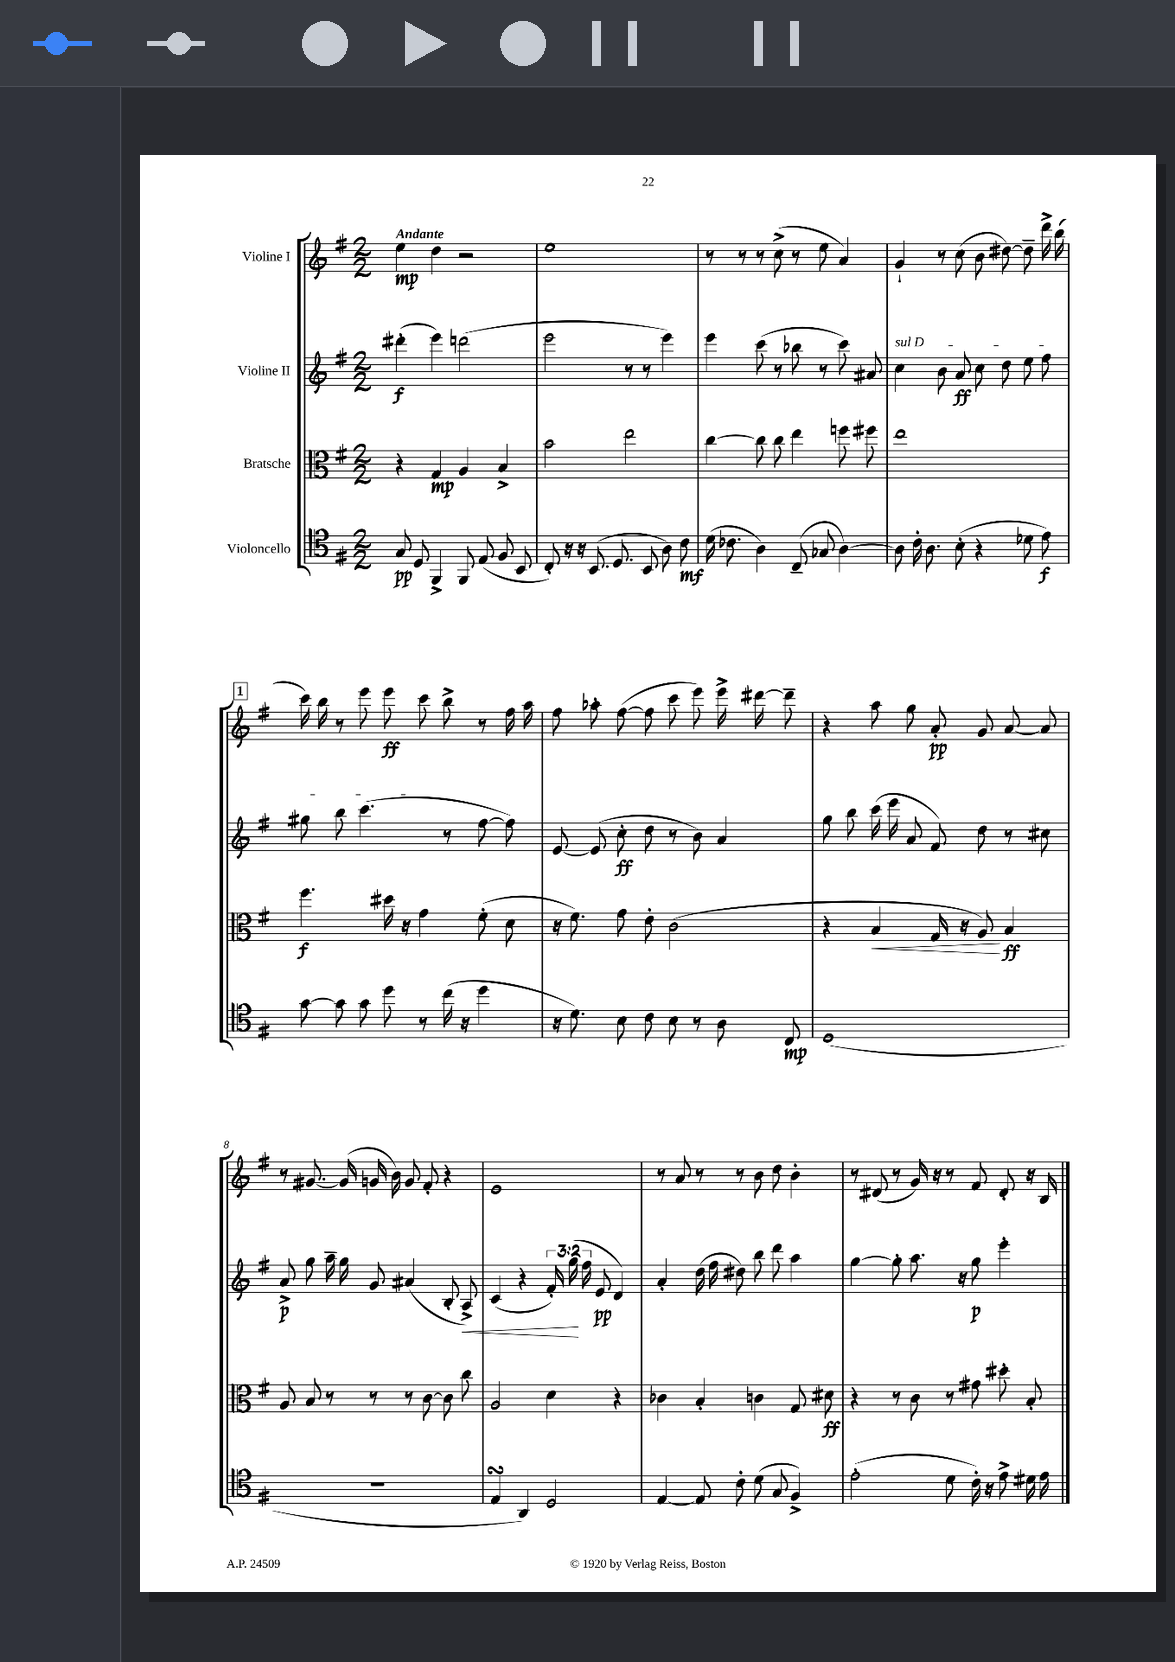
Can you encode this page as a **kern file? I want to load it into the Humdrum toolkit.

**kern	**dynam	**kern	**dynam	**kern	**dynam	**kern	**dynam
*part4	*part4	*part3	*part3	*part2	*part2	*part1	*part1
*staff4	*staff4	*staff3	*staff3	*staff2	*staff2	*staff1	*staff1
*I"Violoncello	*	*I"Bratsche	*	*I"Violine II	*	*I"Violine I	*
*clefC4	*	*clefC3	*	*clefG2	*	*clefG2	*
*k[f#]	*	*k[f#]	*	*k[f#]	*	*k[f#]	*
*M2/2	*	*M2/2	*	*M2/2	*	*M2/2	*
=1	=1	=1	=1	=1	=1	=1	=1
!	!	!	!	!	!	!LO:TX:a:B:t=Andante	!
8G/	pp	4r	.	(4ddd#X'\	f	4ee\	mp
8D/	.	.	.	.	.	.	.
4FF#^/	.	4G/	mp	4eee\)	.	4dd\	.
8FF#/	.	4A/	.	(2dddn\	.	2r	.
(8E/	.	.	.	.	.	.	.
8F#/	.	4B^/	.	.	.	.	.
8BB/	.	.	.	.	.	.	.
=2	=2	=2	=2	=2	=2	=2	=2
8C'/)	.	2b\	.	2eee\	.	1ee	.
16r	.	.	.	.	.	.	.
16r	.	.	.	.	.	.	.
(8.BB/	.	.	.	.	.	.	.
8.D/	.	.	.	.	.	.	.
.	.	2ee\	.	8r	.	.	.
8BB/	.	.	.	8r	.	.	.
8A\)	.	.	.	4eee\)	.	.	.
8c\	mf	.	.	.	.	.	.
=3	=3	=3	=3	=3	=3	=3	=3
(16d\	.	[4cc\	.	4eee\	.	8r	.
8.c-X\	.	.	.	.	.	.	.
.	.	.	.	.	.	8r	.
4A\)	.	8cc\]	.	(8ccc\	.	8r	.
.	.	8cc\	.	8r	.	(8cc^\	.
(8C~/	.	4ee\	.	8bb-X\	.	8r	.
8G-X/	.	.	.	8r	.	8ee\	.
[4A\)	.	8ffn\	.	8ccc\)	.	4a/)	.
.	.	8ff#X\	.	8a#X/	.	.	.
=4	=4	=4	=4	=4	=4	=4	=4
!	!	!	!	!LO:TX:a:i:t=sul D	!	!	!
8A\]	.	1ee	.	4cc\	.	4g`/	.
16c'\	.	.	.	.	.	.	.
8.A\	.	.	.	.	.	.	.
.	.	.	.	8b\	.	8r	.
(8B'\	.	.	.	8a/	ff	(8cc\	.
4r	.	.	.	8cc\	.	8b\	.
.	.	.	.	8dd\	.	[8dd#X\)	.
8d-X\	.	.	.	8ee\	.	8dd#~\]	.
8e\)	f	.	.	8ff#\	.	16ddd^\	.
.	.	.	.	.	.	(16bb\	.
!!LO:LB:g=z
!!LO:REH:place=s1:t=1
=5	=5	=5	=5	=5	=5	=5	=5
[8g\	.	4.ff#\	f	8gg#X\	.	16ccc\)	.
.	.	.	.	.	.	16bb\	.
8g\]	.	.	.	8bb\	.	8r	.
8g\	.	.	.	(4.ccc\	.	8eee\	.
8dd\	.	16dd#X\	.	.	.	8eee\	ff
.	.	16r	.	.	.	.	.
8r	.	4g\	.	.	.	8ccc\	.
(16cc\	.	.	.	8r	.	8bb^\	.
16r	.	.	.	.	.	.	.
4dd\	.	(8f#'\	.	[8ff#\	.	8r	.
.	.	8d\	.	8ff#\])	.	16ff#\	.
.	.	.	.	.	.	16aa\	.
=6	=6	=6	=6	=6	=6	=6	=6
16r	.	16r	.	[8e/	.	8ff#\	.
8.d\)	.	8.f#\)	.	.	.	.	.
.	.	.	.	(8e/]	.	8aa-X'\	.
8B\	.	8g\	.	8cc'\	ff	([8ff#\	.
8c\	.	8e'\	.	8dd\	.	8ff#\]	.
8B\	.	(2c\	.	8r	.	8ccc\	.
8r	.	.	.	8b\)	.	8eee\)	.
8A\	.	.	.	4a/	.	16eee^\	.
.	.	.	.	.	.	[16ddd#X\	.
8C/	mp	.	.	.	.	8ddd#~\]	.
=7	=7	=7	=7	=7	=7	=7	=7
(1D	.	4r	.	8gg\	.	4r	.
.	.	.	.	8bb\	.	.	.
!	!	!	!LO:HP:b	!	!	!	!
.	.	4B/	<	(16ccc\	.	8aa\	.
.	.	.	.	16eee\	.	.	.
.	.	.	.	8a/	.	8gg\	.
.	.	16G/	.	8f#/)	.	8a'/	pp
.	.	16r	.	.	.	.	.
.	.	8A/)	.	8dd\	.	8g/	.
.	.	4B/	[ ff	8r	.	[8a/	.
.	.	.	.	8cc#X\	.	8a/]	.
!!LO:LB:g=z
=8	=8	=8	=8	=8	=8	=8	=8
1r	.	8A/	.	8a^/	p	8r	.
.	.	8B/	.	8gg\	.	[8.g#X/	.
.	.	8r	.	16aa~\	.	.	.
.	.	.	.	16gg\	.	(16g#/]	.
.	.	8r	.	8g/	.	16gn/	.
.	.	.	.	.	.	16b\)	.
.	.	8r	.	(4a#X/	.	8g/	.
.	.	[8c\	.	.	.	8f#'/	.
.	.	8c\]	.	8B'/	.	4r	.
!	!	!	!	!	!LO:HP:b	!	!
.	.	8cc\	.	8A^/)	<	.	.
=9	=9	=9	=9	=9	=9	=9	=9
4EsSSS/	.	2A/	.	(4c/	.	1e	.
4AA/)	.	.	.	4r	.	.	.
2D/	.	4d\	.	24f#'/)	.	.	.
.	.	.	.	(24gg\	.	.	.
.	.	.	.	24ff#\	[	.	.
.	.	.	.	8e/	pp	.	.
.	.	4r	.	4d/)	.	.	.
=10	=10	=10	=10	=10	=10	=10	=10
[4E/	.	4c-X\	.	4a'/	.	8r	.
.	.	.	.	.	.	8a/	.
8E/]	.	4B'/	.	(16dd\	.	8r	.
.	.	.	.	16ff#\	.	.	.
8c'\	.	.	.	8dd#X\)	.	8r	.
(8d\	.	4cn\	.	8bb\	.	8b\	.
8G/	.	.	.	8ddd\	.	8dd\	.
4F#^/)	.	8G/	.	4aa\	.	4b'\	.
.	.	8d#X\	ff	.	.	.	.
=11	=11	=11	=11	=11	=11	=11	=11
(2e'\	.	4r	.	[4gg\	.	8r	.
.	.	.	.	.	.	(8d#X/	.
.	.	8r	.	8gg'\]	.	8r	.
.	.	8c\	.	8.aa\	.	16g/)	.
.	.	.	.	.	.	16r	.
8d\	.	8r	.	.	.	8r	.
.	.	.	.	16r	.	.	.
16c'\)	.	8g#X\	.	8gg\	p	8f#/	.
16r	.	.	.	.	.	.	.
8e^\	.	8dd#X'\	.	4eee'\	.	8d#'/	.
16d#X\	.	8B'/	.	.	.	16r	.
16e\	.	.	.	.	.	16B/	.
==	==	==	==	==	==	==	==
*-	*-	*-	*-	*-	*-	*-	*-
